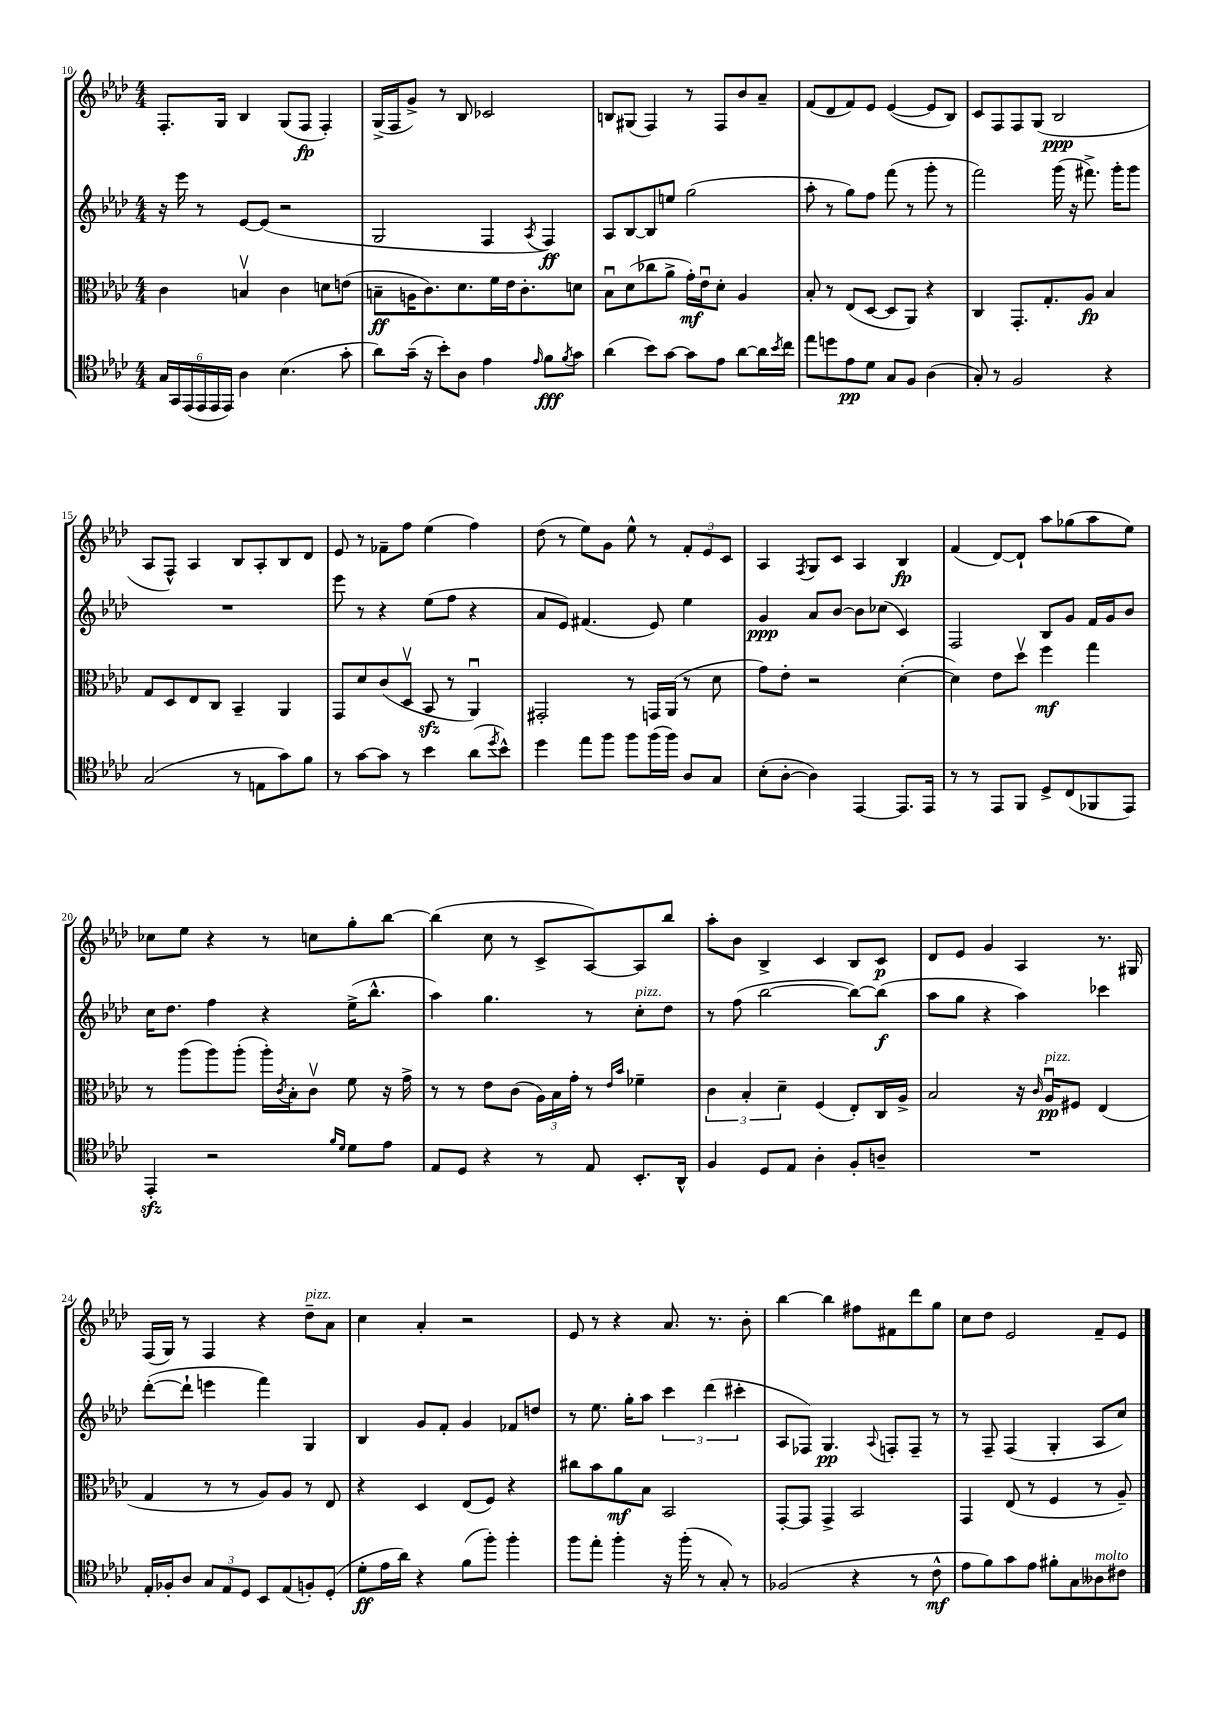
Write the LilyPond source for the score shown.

<<
\new StaffGroup <<
\new Staff = "s0" {
    \clef treble \key aes \major \numericTimeSignature \time 4/4
    f8.-. g16 bes4 g8( f8\fp f4-.) |
    g16->( f16 g'8->) r8 bes8 ces'2 |
    b8 gis8( f4) r8 f8 bes'8 aes'8-- |
    f'8( des'8 f'8) ees'8 ees'4~( ees'8 bes8) |
    c'8 f8 f8 g8( bes2\ppp |
    aes8 f8-^) aes4 bes8 aes8-. bes8 des'8 |
    ees'8 r8 fes'8-- f''8 ees''4( f''4) |
    des''8( r8 ees''8) g'8 ees''8-^ r8 \tuplet 3/2 { f'8-. ees'8 c'8 } |
    aes4 \acciaccatura { f8 } g8 c'8 aes4 bes4\fp |
    f'4( des'8~) des'8-! aes''8 ges''8( aes''8 ees''8) |
    ces''8 ees''8 r4 r8 c''8 g''8-. bes''8~ |
    bes''4( c''8 r8 c'8-> aes8~) aes8 bes''8 |
    aes''8-. bes'8 bes4-> c'4 bes8 c'8\p |
    des'8 ees'8 g'4 aes4 r8. gis16 |
    f16( g16) r8 f4 r4 des''8--^\markup { \italic "pizz." } aes'8 |
    c''4 aes'4-. r2 |
    ees'8 r8 r4 aes'8. r8. bes'8-. |
    bes''4~ bes''4 fis''8 fis'8 des'''8 g''8 |
    c''8 des''8 ees'2 f'8-- ees'8 \bar "|." |
}
\new Staff = "s1" {
    \clef treble \key aes \major \numericTimeSignature \time 4/4
    r16 ees'''16 r8 ees'8~ ees'8( r2 |
    g2 f4 \acciaccatura { aes8 } f4\ff) |
    aes8 bes8~ bes8 e''8 g''2( |
    aes''8-. r8 g''8) f''8 f'''8( r8 g'''8-. r8 |
    f'''2) g'''16( r16 fis'''8.->) g'''16-. g'''8 |
    R1 |
    ees'''8 r8 r4 ees''8( f''8 r4 |
    aes'8 ees'8) fis'4.( ees'8) ees''4 |
    g'4\ppp aes'8 bes'8~ bes'8 ces''8( c'4) |
    f2 bes8 g'8 f'16 g'16 bes'8 |
    c''16 des''8. f''4 r4 ees''16->( bes''8.-^ |
    aes''4) g''4. r8 c''8-.^\markup { \italic "pizz." } des''8 |
    r8 f''8( bes''2~ bes''8~) bes''8\f( |
    aes''8 g''8 r4 aes''4) ces'''4 |
    des'''8~-.( des'''8-! e'''4 f'''4) g4 |
    bes4 g'8 f'8-. g'4 fes'8 d''8 |
    r8 ees''8. g''16-. aes''8 \tuplet 3/2 { c'''4 des'''4( cis'''4-. } |
    aes8 fes8) g4.\pp \appoggiatura { aes8 } f8-. f8-- r8 |
    r8 f8-- f4( g4-. aes8 c''8) \bar "|." |
}
\new Staff = "s2" {
    \clef alto \key aes \major \numericTimeSignature \time 4/4
    c'4 b4\upbow c'4 d'8 e'8( |
    b8--\ff a16 c'8.) des'8. f'16 ees'16 c'8.-. d'8 |
    bes8\downbow des'8( ces''8 aes'8-> g'16-.\mf) ees'16\downbow des'8-. aes4 |
    bes8-. r8 ees8( des8~ des8 aes,8) r4 |
    c4 g,8.-. g8.-. aes8\fp bes4 |
    g8 des8 ees8 c8 bes,4-- aes,4 |
    g,8 des'8 c'8( des8\upbow bes,8\sfz r8 aes,4\downbow) |
    gis,2-. r8 g,16 aes,16( r8 des'8 |
    g'8) ees'8-. r2 des'4~-.( |
    des'4) ees'8 des''8\upbow f''4\mf g''4 |
    r8 aes''8( aes''8) aes''8-.( aes''16-.) \acciaccatura { c'8 } bes16-. c'8\upbow f'8 r16 g'16-> |
    r8 r8 ees'8 c'8( \tuplet 3/2 { aes16) bes16 g'16-. } r8 \grace { ees'16 bes'16 } fes'4-- |
    \tuplet 3/2 { c'4 bes4-. des'4-- } f4( ees8-.) c16 aes16-> |
    bes2 r16 \grace { c'16 } aes16\downbow\pp^\markup { \italic "pizz." } fis8 ees4( |
    g4 r8 r8 aes8) aes8 r8 ees8 |
    r4 des4 ees8( f8) r4 |
    cis''8 bes'8 aes'8\mf bes8 bes,2 |
    g,8~-. g,8 g,4-> bes,2 |
    g,4 ees8( r8 f4 r8 aes8--) \bar "|." |
}
\new Staff = "s3" {
    \clef tenor \key aes \major \numericTimeSignature \time 4/4
    \tuplet 6/4 { g16 g,16 ees,16( ees,16 ees,16 ees,16) } aes4 bes4.( g'8-. |
    aes'8) g'16--( r16 bes'8-.) aes8 ees'4 \grace { ees'16 } f'8\fff \acciaccatura { f'8 } g'8 |
    aes'4( bes'8) g'8~ g'8 ees'8 aes'8~ aes'16 \acciaccatura { bes'8 } c''16 |
    ees''8 d''8 ees'8\pp des'8 g8 f8 aes4( |
    g8-.) r8 f2 r4 |
    g2( r8 e8 g'8) f'8 |
    r8 g'8~ g'8 r8 bes'4 aes'8( \acciaccatura { des''8 } bes'8-^) |
    des''4 ees''8 f''8 f''8 f''16( f''16) aes8 g8 |
    bes8-.( aes8~-. aes4) ees,4~ ees,8. ees,16 |
    r8 r8 ees,8 f,8 des8-> c8( fes,8 ees,8) |
    ees,4-.\sfz r2 \grace { f'16 des'16 } des'8 ees'8 |
    ees8 des8 r4 r8 ees8 bes,8.-. aes,16-^ |
    f4 des8 ees8 aes4-. f8-. a8-- |
    R1 |
    ees16-. fes16-. aes8 \tuplet 3/2 { g8 ees8 des8 } bes,8 ees8( f8-.) des8-.( |
    des'8-.\ff ees'16 aes'16) r4 f'8( f''8-.) f''4-. |
    f''8 ees''8-. f''4-. r16 f''16-.( r8 g8-.) r8 |
    fes2( r4 r8 c'8-^\mf |
    ees'8 f'8) g'8 ees'8 fis'8-. g8 aeses8^\markup { \italic "molto" } cis'8 \bar "|." |
}
>>
>>
\layout { \context { \Score currentBarNumber = #10 } }
